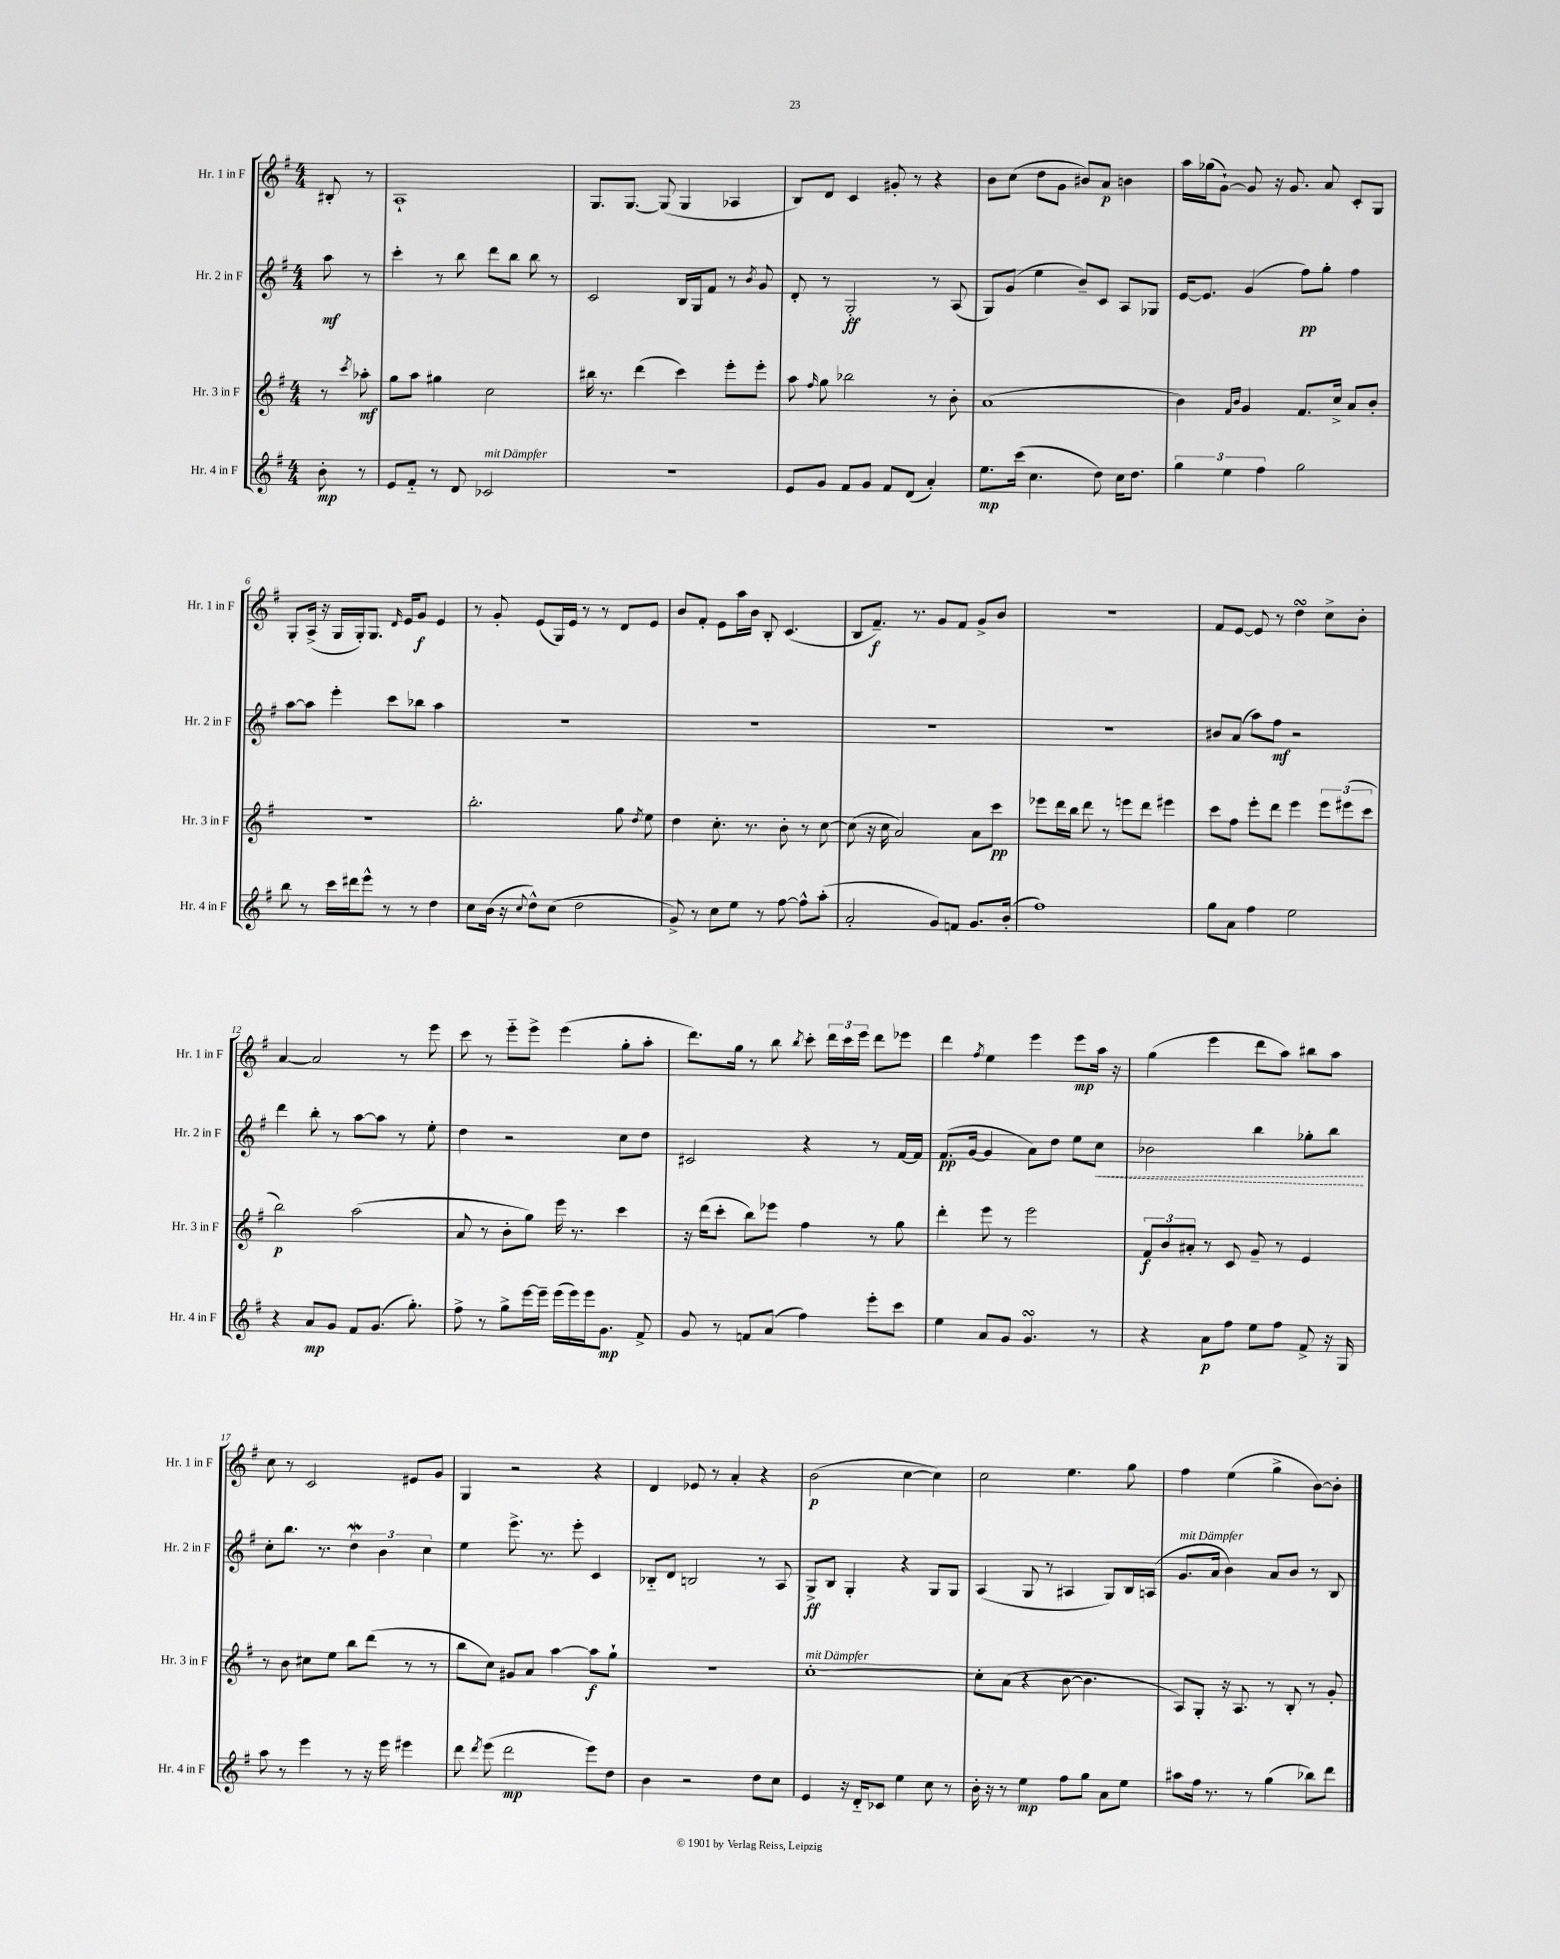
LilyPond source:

<<
\new StaffGroup <<
\new Staff = "s0" \with { instrumentName = "Hr. 1 in F" shortInstrumentName = "Hr. 1 in F" } {
    \clef treble \key g \major \numericTimeSignature \time 4/4 \partial 4
    \autoBeamOff bis8-. r8 |
    a1-! |
    g8.[ g8.]~ g8( g4 aes4 |
    b8[) d'8] c'4 gis'8-. r8 r4 |
    b'8[ c''8]( d''8[ g'8] bis'8[) a'8]\p b'4 |
    a''16[ ges''16( g'8]~-!) g'8 r16 g'8. a'8 c'8[-. g8] |
    g8[-. a16]->( r16 g16[ g16-.) g8.] \grace { d'16 } e'16[ g'8]\f e'4 |
    r8 g'8-. e'8[( g16) e'16] r8 r8 d'8[ e'8] |
    b'8[ fis'8]-. e'8[ a''16 b'16] b8-. c'4.( |
    b8[ fis'8.]--\f) r8. g'8[ fis'8] g'8[-> b'8] |
    R1 |
    fis'8[ e'8]~ e'8 r8 d''4\turn c''8[-> b'8]-. |
    a'4~ a'2 r8 e'''8 |
    c'''8 r8 e'''8[-_ e'''8]-> e'''4( g''8[-. a''8]-. |
    d'''8.[) g''16] r8 b''8 \acciaccatura { b''8 } c'''8-. \tuplet 3/2 { d'''16[ c'''16 e'''16] } d'''8[ ees'''8] |
    d'''4 \acciaccatura { fis''8 } e''4 e'''4 e'''8[\mp a''16] r16 |
    g''4( e'''4 d'''8[ a''8]) bis''8[ a''8] |
    c''8 r8 c'2 eis'8[ g'8] |
    g4 r2 r4 |
    d'4 ees'8 r8 a'4-. r4 |
    b'2\p( c''4~ c''4) |
    c''2 e''4. g''8 |
    fis''4 e''4( g''4-> b'8[~) b'8]-. \bar "|." |
}
\new Staff = "s1" \with { instrumentName = "Hr. 2 in F" shortInstrumentName = "Hr. 2 in F" } {
    \clef treble \key g \major \numericTimeSignature \time 4/4 \partial 4
    \autoBeamOff a''8\mf r8 |
    c'''4-. r8 b''8 d'''8[ b''8] b''8 r8 |
    c'2 b16[ g16 fis'8] r8 \acciaccatura { b'8 } g'8 |
    d'8-. r8 g2-.\ff r8 a8( |
    g8[) g'8]( e''4 b'8[--) c'8] a8[ ges8] |
    e'16[~ e'8.] g'4( fis''8[\pp) g''8]-. fis''4 |
    a''8[~ a''8] e'''4-. c'''8[ bes''8] a''4 |
    R1 |
    R1 |
    R1 |
    R1 |
    bis'8[ a'8]( a''8[) fis''8]\mf r2 |
    d'''4 b''8-. r8 a''8[~ a''8] r8 e''8-. |
    d''4 r2 c''8[ d''8] |
    cis'2 r4 r8 fis'16[~ fis'16] |
    fis'8.[\pp( g'16]~ g'4 a'8[) d''8] e''8[ \once \override Hairpin.style = #'dashed-line c''8]\< |
    bes'2 b''4 ges''8[-. b''8]\! |
    c''8[-. b''8.] r8. \tuplet 3/2 { d''4\mordent b'4 c''4 } |
    e''4 e'''8.-> r8. e'''8-. c'4 |
    bes8[-_ d'8] b2 r8 a8 |
    g8[->\ff b8] g4-. r4 g8[ g8] |
    a4( g8 r8 ais4 g8[) b16 a16]( |
    g'8.[^\markup { \italic "mit Dämpfer" } a'16] b'4) a'8[ b'8] r8 b8 \bar "|." |
}
\new Staff = "s2" \with { instrumentName = "Hr. 3 in F" shortInstrumentName = "Hr. 3 in F" } {
    \clef treble \key g \major \numericTimeSignature \time 4/4 \partial 4
    \autoBeamOff r8 \acciaccatura { c'''8 } aes''8-.\mf |
    g''8[ a''8] gis''4 c''2 |
    bis''16 r8. d'''4( c'''4) e'''8[-. e'''8]-. |
    a''8 \grace { fis''16 } g''8 bes''2 r8 b'8-. |
    a'1( |
    b'4) \grace { fis'16[ b'16] } g'4 fis'8.[ c''16]-> a'8[ b'8]-. |
    R1 |
    b''2.-. g''8 \acciaccatura { d''8 } e''8 |
    d''4 c''8.-. r8. b'8-. r8 c''8~ |
    c''8( r16 c''16 a'2) a'8[ c'''8]\pp |
    ees'''8[ d'''16 b''16] d'''8 r8 e'''8[ d'''8] eis'''4 |
    c'''8[ fis''8] e'''8[-. d'''8] e'''4 \tuplet 3/2 { e'''8[ eis'''8( c'''8] } |
    b''2\p) a''2( |
    a'8 r8 b'8[-. g''8]) e'''16 r8. c'''4 |
    r16 d'''16[( c'''8]-. b''8[) ees'''8] fis''4 r8 g''8 |
    d'''4-. e'''8 r8 e'''2 |
    \tuplet 3/2 { fis'8[\f b'8 ais'8]-. } r8 c'8 g'8-- r8 e'4 |
    r8 b'8 cis''8[ e''8] b''8[ d'''8]( r8 r8 |
    b''8[ c''8]) gis'8[ a'8] a''4~ a''8[\f g''8]-! |
    R1 |
    c''1~-.^\markup { \italic "mit Dämpfer" } |
    c''8[-. a'8]( r4 b'8~ b'4. |
    a8[) g8]-. r16 a8. r8 b8-. r8 g'8-. \bar "|." |
}
\new Staff = "s3" \with { instrumentName = "Hr. 4 in F" shortInstrumentName = "Hr. 4 in F" } {
    \clef treble \key g \major \numericTimeSignature \time 4/4 \partial 4
    \autoBeamOff b'8-.\mp r8 |
    e'8[ fis'8]-_ r8 d'8 ces'2^\markup { \italic "mit Dämpfer" } |
    R1 |
    e'8[ g'8] fis'8[ g'8] fis'8[ d'8]( a'4-.) |
    e''8.[\mp c'''16]( c''4. d''8) c''16[ d''8.] |
    \tuplet 3/2 { g''4 e''4 fis''4 } g''2 |
    b''8 r8 c'''16[ dis'''16 e'''8]-^ r8 r8 d''4 |
    c''8[ b'16]( r16 \appoggiatura { c''8 } d''8[-^) c''8]( d''2 |
    g'8->) r8 c''8[ e''8] r8 fis''8~ fis''8[-^ a''8]-.( |
    a'2-. g'8[) f'8] g'8.[ b'16]-.( |
    fis''1) |
    g''8[ a'8] fis''4 e''2 |
    r4 a'8[\mp g'8] fis'8[ g'8.]( g''8.-.) |
    fis''8-> r8 g''8[-> e'''16~ e'''16]-- e'''16[( e'''16) e'''16 g'8.]\mp fis'8-> |
    g'8 r8 f'8[ a'8]( fis''4) e'''8[-. c'''8] |
    e''4 a'8[ g'8] g'4.\turn r8 |
    r4 a'8[\p fis''8] e''8[ fis''8] fis'8-> r16 g16 |
    a''8 r8 e'''4 r8 r16 e'''16 eis'''4 |
    d'''8 \acciaccatura { d'''8 } e'''8( d'''2\mp e'''8[) d''8] |
    b'4 r2 d''8[ c''8] |
    e'4 r16 d'16[-_ ces'8] e''4 c''8 r8 |
    b'16-. r16 r8 e''4\mp fis''8[ g''8] a'8[ e''8] |
    ais''8[ fis''16] r8. r8 g''4( bes''8[) d'''8] \bar "|." |
}
>>
>>
